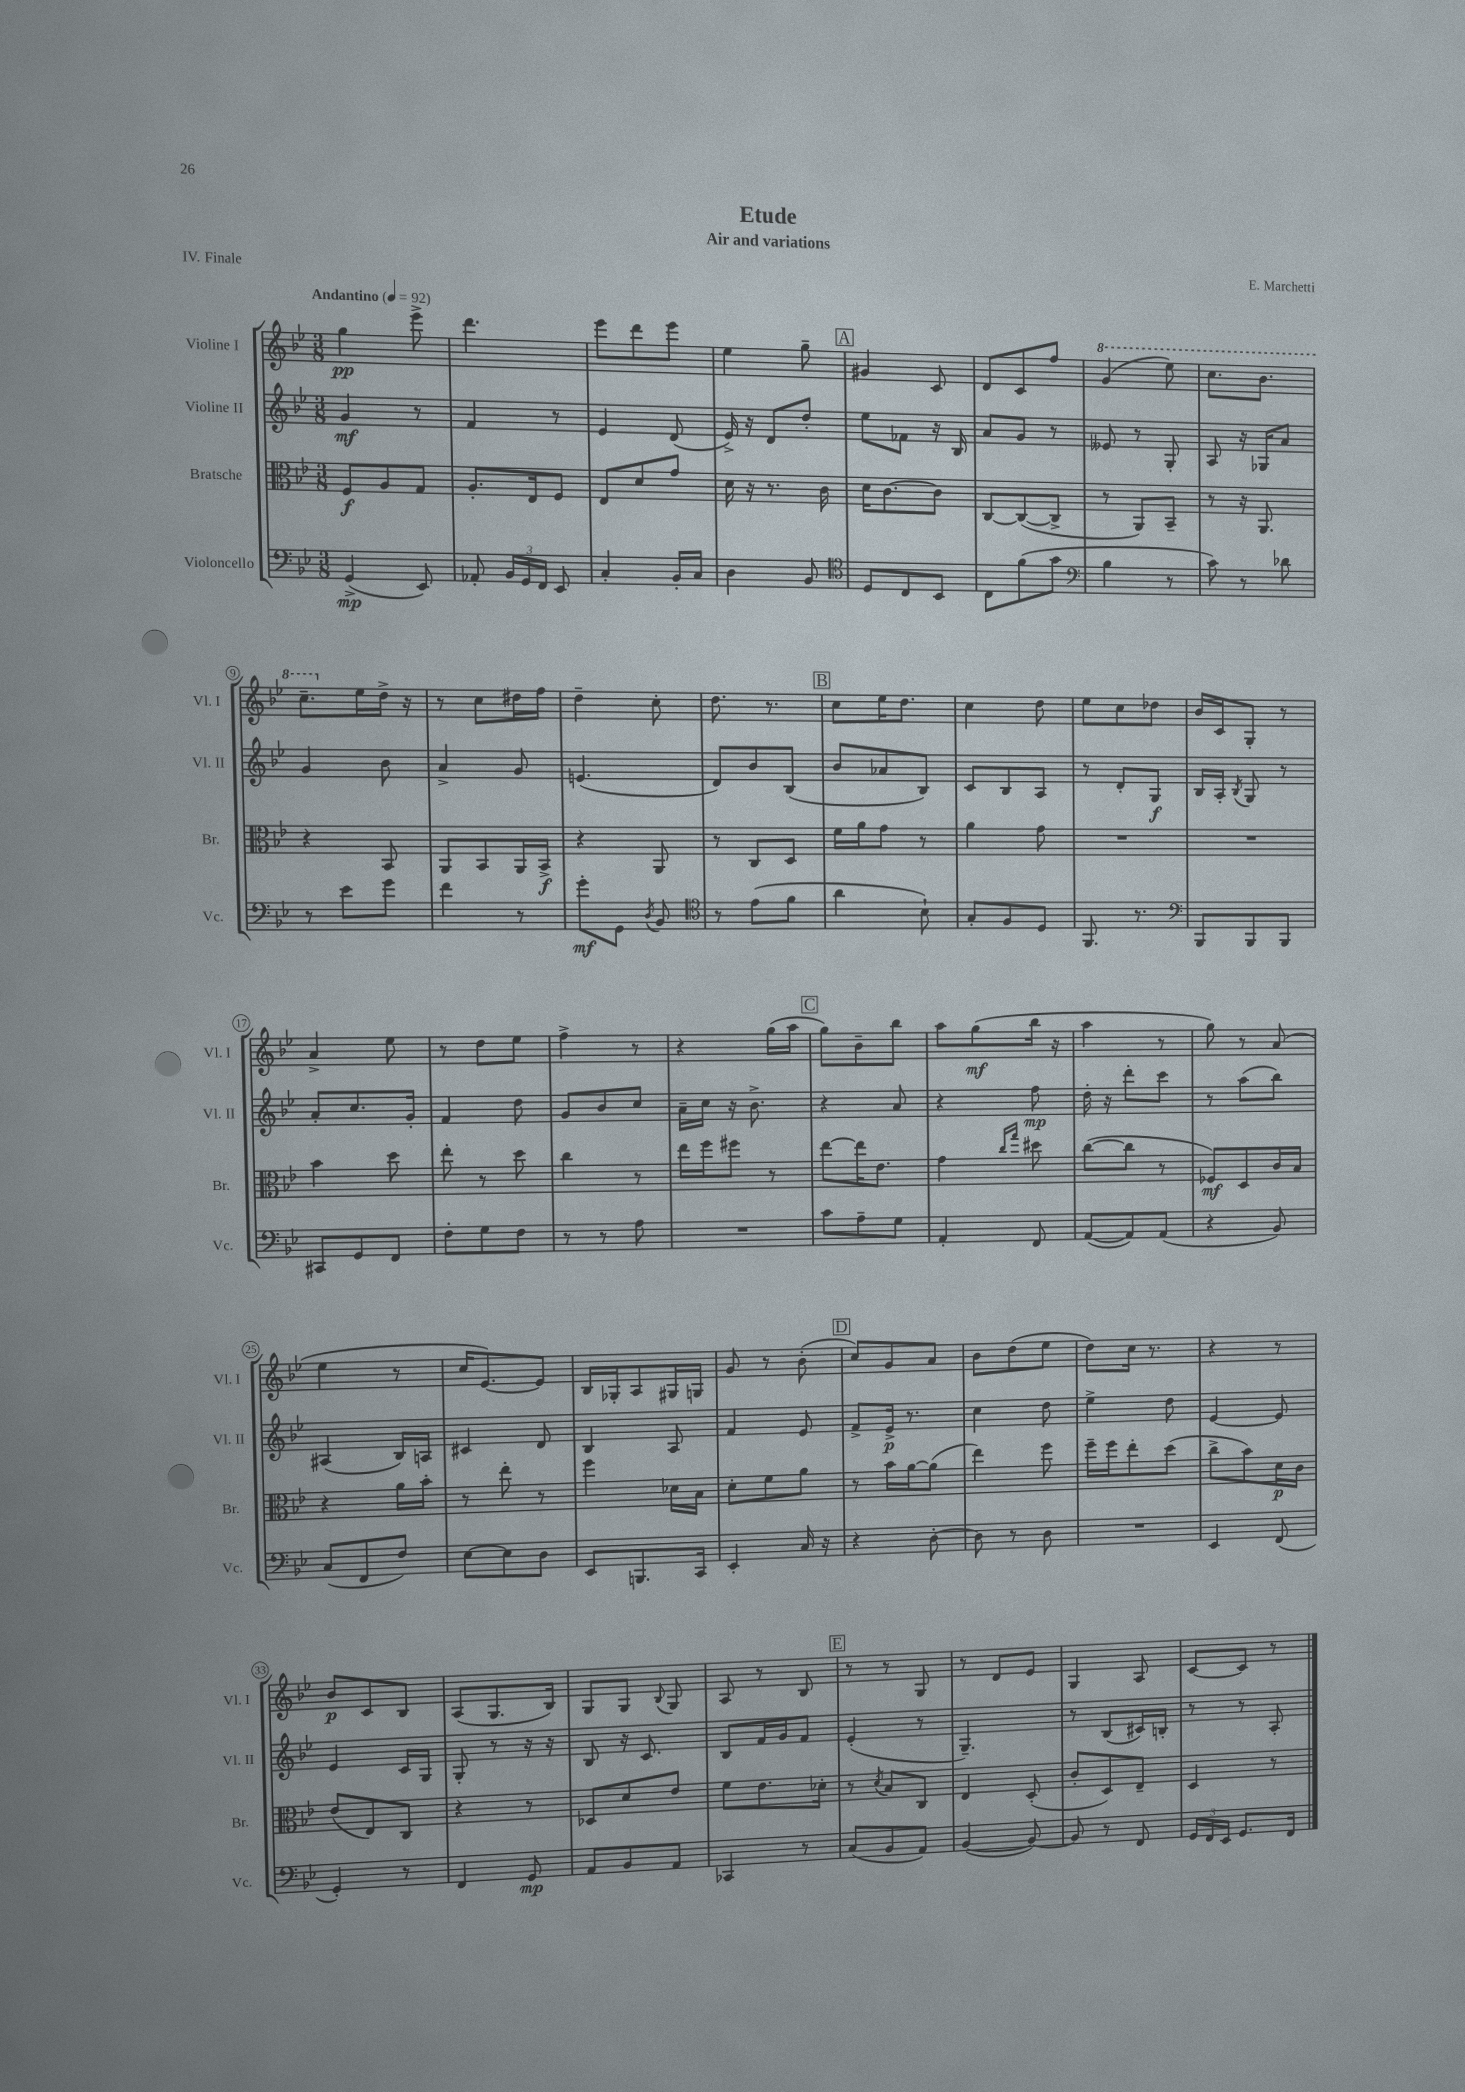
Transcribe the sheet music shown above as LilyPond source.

\header { title = "Etude" composer = "E. Marchetti" subtitle = "Air and variations" piece = "IV. Finale" }
<<
\new StaffGroup <<
\new Staff = "s0" \with { instrumentName = "Violine I" shortInstrumentName = "Vl. I" } {
    \clef treble \key bes \major \numericTimeSignature \time 3/8 \tempo "Andantino" 4 = 92
    \autoBeamOff g''4\pp ees'''8-> |
    d'''4. |
    ees'''8[ d'''8 ees'''8] |
    ees''4 g''8-- |
    \mark \markup { \box "A" } gis'4 c'8 |
    d'8[ c'8 f''8] |
    \ottava #1 g''4( ees'''8) |
    c'''8.[ bes''8.] |
    c'''8.[-- \ottava #0 ees''16 d''16]-> r16 |
    r8 c''8[ dis''16 f''16] |
    d''4-- c''8-. |
    d''8. r8. |
    \mark \markup { \box "B" } c''8[ ees''16 d''8.] |
    c''4 d''8 |
    ees''8[ c''8 des''8] |
    bes'16[ c'16 g8]-. r8 |
    a'4-> ees''8 |
    r8 d''8[ ees''8] |
    f''4-> r8 |
    r4 g''16[( a''16] |
    \mark \markup { \box "C" } g''8[) bes'8-- bes''8] |
    a''8[ g''8\mf( bes''16] r16 |
    a''4 r8 |
    g''8) r8 a'8( |
    ees''4 r8 |
    c''16[ ees'8.~) ees'8] |
    bes16[ ges16-. a8 gis16 g16] |
    g'8 r8 bes'8-.( |
    \mark \markup { \box "D" } c''8[) g'8 a'8] |
    bes'8[ d''8( ees''8] |
    d''8[) c''16] r8. |
    r4 r8 |
    bes'8[\p c'8 bes8] |
    a8[( g8. bes16]) |
    g8[ g8] \appoggiatura { bes8 } g8 |
    a8 r8 bes8 |
    \mark \markup { \box "E" } r8 r8 g8 |
    r8 d'8[ ees'8] |
    g4 a8 |
    c'8[~ c'8] r8 \bar "|." |
}
\new Staff = "s1" \with { instrumentName = "Violine II" shortInstrumentName = "Vl. II" } {
    \clef treble \key bes \major \numericTimeSignature \time 3/8
    \autoBeamOff g'4\mf r8 |
    f'4 r8 |
    ees'4 d'8( |
    ees'16->) r16 d'8[ d''8]-. |
    \mark \markup { \box "A" } ees''8[ fes'8] r16 bes16 |
    a'8[ g'8] r8 |
    eeses'8 r8 g8-. |
    a8 r16 ges16[ a'8] |
    g'4 bes'8 |
    a'4-> g'8 |
    e'4.( |
    d'8[) bes'8 bes8]( |
    \mark \markup { \box "B" } bes'8[ aes'8 bes8]) |
    c'8[ bes8 a8] |
    r8 d'8[-. g8]\f |
    bes16[ a16]-. \acciaccatura { bes8 } g8 r8 |
    a'8[-. c''8. g'16]-. |
    f'4 d''8 |
    g'8[ bes'8 c''8] |
    a'16[-- c''16] r16 bes'8.-> |
    \mark \markup { \box "C" } r4 a'8 |
    r4 f''8\mp |
    d''16-. r16 d'''8[-. c'''8] |
    r8 a''8[( bes''8]) |
    ais4( bes16[) a16] |
    cis'4 d'8 |
    bes4 a8 |
    f'4 ees'8 |
    \mark \markup { \box "D" } f'8[-> ees'16]->\p r8. |
    c''4 d''8 |
    ees''4-> d''8 |
    ees'4~ ees'8 |
    ees'4 c'16[ g16] |
    g8-. r8 r16 r16 |
    bes8 r16 c'8. |
    bes8[ f'16 g'16 f'8] |
    \mark \markup { \box "E" } ees'4-.( r8 |
    g4.--) |
    r8 bes8[( cis'16) b16]-. |
    r8 r8 a8-. \bar "|." |
}
\new Staff = "s2" \with { instrumentName = "Bratsche" shortInstrumentName = "Br." } {
    \clef alto \key bes \major \numericTimeSignature \time 3/8
    \autoBeamOff f8[\f a8 g8] |
    a8.[-. ees16 f8] |
    ees8[ d'8 g'8] |
    d'16 r16 r8. c'16 |
    \mark \markup { \box "A" } d'16[ c'8.~ c'8] |
    c8[~ c8~( c8]-> |
    r8 a,8[) bes,8]-- |
    r8 r16 a,8. |
    r4 bes,8 |
    a,8[ bes,8 a,16 bes,16]->\f |
    r4 a,8 |
    r8 c8[ d8] |
    \mark \markup { \box "B" } f'16[ a'16 g'8] r8 |
    a'4 g'8 |
    R4. |
    R4. |
    bes'4 d''8 |
    ees''8-. r8 d''8 |
    c''4 r8 |
    ees''16[ f''16 fis''8] r8 |
    \mark \markup { \box "C" } ees''8[~ ees''16 ees'8.] |
    g'4 \grace { c''16[ g''16] } dis''8 |
    c''8[~( c''8] r8 |
    fes8[\mf) d8 c'16 bes16] |
    r4 a'16[ bes'16]-. |
    r8 ees''8-. r8 |
    f''4 des'16[ bes16] |
    d'8[-. f'8 a'8] |
    \mark \markup { \box "D" } r8 bes'16[ a'16~ a'8]( |
    ees''4) f''8 |
    f''16[-- f''16 ees''8-. d''8]( |
    c''8[-> bes'8) d'16\p c'16] |
    ees'8[( ees8) c8] |
    r4 r8 |
    des8[ d'8 ees'8] |
    f'8[ ees'8. des'16]-. |
    \mark \markup { \box "E" } r8 \acciaccatura { d'8 } bes8[ c8] |
    ees4 d8-.( |
    c'8[-. d8) ees8]-- |
    d4 r8 \bar "|." |
}
\new Staff = "s3" \with { instrumentName = "Violoncello" shortInstrumentName = "Vc." } {
    \clef bass \key bes \major \numericTimeSignature \time 3/8
    \autoBeamOff g,4->\mp( ees,8) |
    aes,8-. \tuplet 3/2 { bes,16[ g,16 f,16] } ees,8 |
    c4-. bes,16[-. c16] |
    d4 bes,8 |
    \mark \markup { \box "A" } \clef tenor d8[ c8 bes,8] |
    c8[ f'8( g'8] |
    \clef bass bes4 r8 |
    c'8) r8 des'8 |
    r8 ees'8[ g'8] |
    f'4 r8 |
    g'8[-.\mf g,8] \acciaccatura { d8 } bes,8 |
    \clef tenor r8 ees'8[( f'8] |
    \mark \markup { \box "B" } a'4 bes8-!) |
    g8[-. f8 d8] |
    f,8. r8. |
    \clef bass bes,,8[ bes,,8 bes,,8] |
    cis,8[ g,8 f,8] |
    f8[-. g8 f8] |
    r8 r8 a8 |
    R4. |
    \mark \markup { \box "C" } c'8[ a8-- g8] |
    a,4-. f,8 |
    a,8[~( a,8) a,8]( |
    r4 bes,8) |
    c8[( f,8 f8]) |
    ees8[~ ees8 d8] |
    ees,8[ b,,8. c,16] |
    ees,4-. c16 r16 |
    \mark \markup { \box "D" } r4 d8~-. |
    d8 r8 d8 |
    R4. |
    ees,4 f,8( |
    g,4-.) r8 |
    f,4 g,8\mp |
    a,8[ bes,8 a,8] |
    ces,4 r8 |
    \mark \markup { \box "E" } c8[( bes,8 a,8]) |
    bes,4~( bes,8~) |
    bes,8 r8 f,8 |
    \tuplet 3/2 { g,16[ f,16 ees,16] } g,8.[ f,16] \bar "|." |
}
>>
>>
\layout { \context { \Score \override BarNumber.stencil = #(make-stencil-circler 0.1 0.3 ly:text-interface::print) } }
